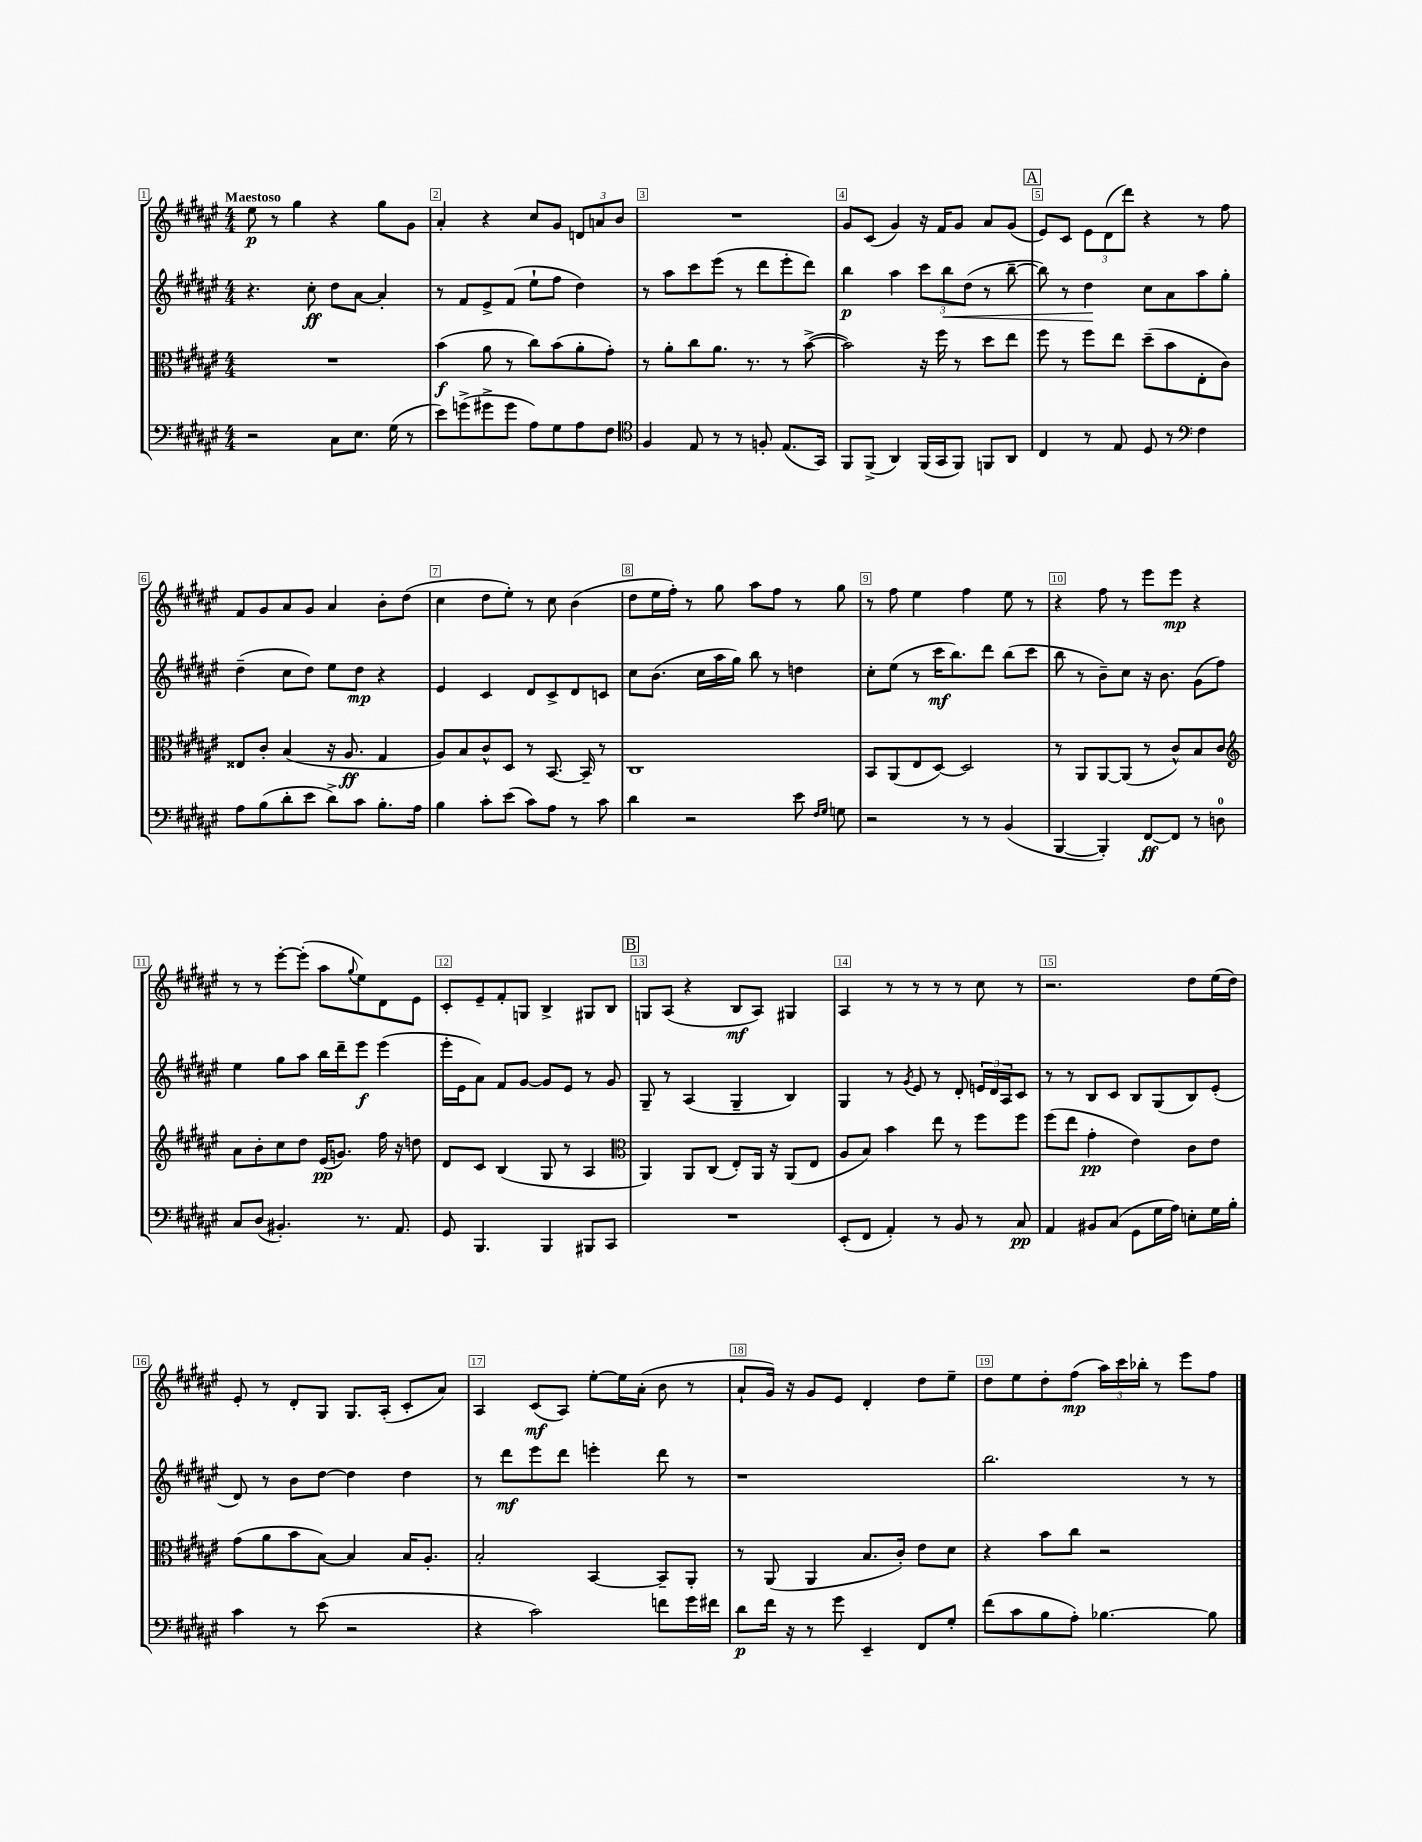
<<
\new StaffGroup <<
\new Staff = "s0" {
    \clef treble \key fis \major \numericTimeSignature \time 4/4 \tempo "Maestoso"
    eis''8\p r8 gis''4 r4 gis''8 gis'8 |
    ais'4-. r4 cis''8 gis'8 \tuplet 3/2 { d'8 a'8 b'8 } |
    R1 |
    gis'8 cis'8( gis'4) r16 fis'16 gis'8 ais'8 gis'8( |
    \mark \markup { \box "A" } eis'8) cis'8 \tuplet 3/2 { eis'8 dis'8( dis'''8) } r4 r8 fis''8 |
    fis'8 gis'8 ais'8 gis'8 ais'4 b'8-. dis''8( |
    cis''4 dis''8 eis''8-.) r8 cis''8 b'4( |
    dis''8 eis''16 fis''16-.) r8 gis''8 ais''8 fis''8 r8 gis''8 |
    r8 fis''8 eis''4 fis''4 eis''8 r8 |
    r4 fis''8 r8 eis'''8 eis'''8\mp r4 |
    r8 r8 eis'''8~-. eis'''8-.( ais''8 \appoggiatura { gis''8 } eis''8) dis'8 eis'8 |
    cis'8-. eis'8-- fis'8-. g8 b4-> gis8 b8 |
    \mark \markup { \box "B" } g8 ais8( r4 b8\mf ais8) gis4 |
    ais4 r8 r8 r8 r8 cis''8 r8 |
    r2. dis''8 eis''16( dis''16) |
    eis'8-. r8 dis'8-. gis8 gis8. ais16-.( cis'8-. ais'8) |
    ais4 cis'8\mf( ais8) eis''8~-. eis''16 ais'16-.( b'8 r8 |
    ais'8-! gis'16) r16 gis'8 eis'8 dis'4-. dis''8 eis''8-- |
    dis''8 eis''8 dis''8-. fis''8\mp( \tuplet 3/2 { ais''16) cis'''16 bes''16-. } r8 eis'''8 fis''8 \bar "|." |
}
\new Staff = "s1" {
    \clef treble \key fis \major \numericTimeSignature \time 4/4
    r4. cis''8-.\ff dis''8 ais'8~ ais'4-. |
    r8 fis'8 eis'8-> fis'8( eis''8-! fis''8 dis''4) |
    r8 ais''8 cis'''8 eis'''8( r8 dis'''8 eis'''8-. dis'''8) |
    b''4\p ais''4 \tuplet 3/2 { cis'''8 b''8\< dis''8( } r8 b''8~-- |
    \mark \markup { \box "A" } b''8) r8 dis''4\! cis''8 ais'8 ais''8 gis''8-. |
    dis''4--( cis''8 dis''8) eis''8 dis''8\mp r4 |
    eis'4 cis'4 dis'8 cis'8-> dis'8 c'8 |
    cis''8 b'8.( cis''16 ais''16 gis''16) b''8 r8 d''4 |
    cis''8-. eis''8( r8 cis'''16\mf b''8.) dis'''8 b''8( cis'''8 |
    b''8 r8 b'8--) cis''8 r16 b'8. gis'8( fis''8) |
    eis''4 gis''8 ais''8 b''16 dis'''16-- eis'''8\f eis'''4( |
    eis'''16-. eis'16 ais'8) fis'8 gis'8~ gis'8 eis'8 r8 gis'8 |
    \mark \markup { \box "B" } gis8-- r8 ais4( gis4-- b4) |
    gis4 r8 \acciaccatura { gis'8 } eis'8 r8 dis'8-. \tuplet 3/2 { e'16 dis'16 ais16 } cis'8 |
    r8 r8 b8 cis'8 b8 gis8( b8) eis'8-.( |
    dis'8) r8 b'8 dis''8~ dis''4 dis''4 |
    r8 dis'''8\mf eis'''8 dis'''8 e'''4-. dis'''8 r8 |
    r1 |
    b''2. r8 r8 \bar "|." |
}
\new Staff = "s2" {
    \clef alto \key fis \major \numericTimeSignature \time 4/4
    R1 |
    b'4\f( ais'8 r8 cis''8) b'8( ais'8-. gis'8-.) |
    r8 ais'8-. cis''8 ais'8. r8. r8 b'8~->( |
    b'2) r16 fis''16 r8 dis''8 eis''8 |
    \mark \markup { \box "A" } fis''8 r8 fis''8 eis''8 dis''8--( b'8 eis8-. cis'8) |
    eisis8 cis'8-. b4( r16 ais8.\ff gis4 |
    ais8) b8 cis'8-^ dis8 r8 b,8.~ b,16-- r8 |
    cis1 |
    b,8 ais,8( eis8 dis8~) dis2 |
    r8 ais,8 ais,8~ ais,8( r8 cis'8-^) b8 cis'8 |
    \clef treble ais'8 b'8-. cis''8 dis''8 eis'16\pp( g'8.) fis''16 r16 d''8 |
    dis'8 cis'8 b4( gis8 r8 ais4 |
    \mark \markup { \box "B" } \clef alto ais,4) ais,8 cis8( eis8-.) ais,16 r16 ais,8( eis8 |
    ais8 b8) b'4 eis''8 r8 fis''8 fis''8 |
    fis''8( eis''8 gis'4-.\pp eis'4) cis'8 eis'8 |
    gis'8( ais'8 b'8 b8~) b4 b16 ais8.-. |
    b2-. b,4~ b,8-- ais,8-. |
    r8 ais,8( ais,4 b8. cis'16-.) eis'8 dis'8 |
    r4 b'8 cis''8 r2 \bar "|." |
}
\new Staff = "s3" {
    \clef bass \key fis \major \numericTimeSignature \time 4/4
    r2 cis8 eis8. gis16( r8 |
    eis'8) g'8->( gis'8-> gis'8 ais8) gis8 ais8 fis8 |
    \clef tenor fis4 eis8 r8 r8 f8-. eis8.( gis,16) |
    fis,8 fis,8->( ais,4) fis,16( gis,16 fis,8) f,8 ais,8 |
    \mark \markup { \box "A" } cis4 r8 eis8 dis8 r8 \clef bass fis4 |
    ais8 b8( dis'8-. eis'8 dis'8->) cis'8 b8.-. ais16 |
    b4 cis'8-. eis'8( cis'8) ais8 r8 cis'8 |
    dis'4 r2 eis'8 \grace { fis16 gis16 } g8 |
    r2 r8 r8 b,4( |
    b,,4~ b,,4-.) fis,8~\ff fis,8 r8 d8-0 |
    cis8 dis8( bis,4.-.) r8. ais,8. |
    gis,8 b,,4. b,,4 bis,,8 cis,8 |
    \mark \markup { \box "B" } R1 |
    eis,8-.( fis,8 ais,4-.) r8 b,8 r8 cis8\pp |
    ais,4 bis,8 cis8( gis,8 gis16 ais16) e8-. gis16 b16-. |
    cis'4 r8 eis'8( r2 |
    r4 cis'2) f'8 gis'16 fis'16 |
    dis'8\p fis'16 r16 r8 gis'8 eis,4-- fis,8 gis8-. |
    fis'8( cis'8 b8 ais8-.) bes4.~ bes8 \bar "|." |
}
>>
>>
\layout { \context { \Score \override BarNumber.break-visibility = ##(#f #t #t) barNumberVisibility = #all-bar-numbers-visible \override BarNumber.stencil = #(make-stencil-boxer 0.1 0.3 ly:text-interface::print) } }
